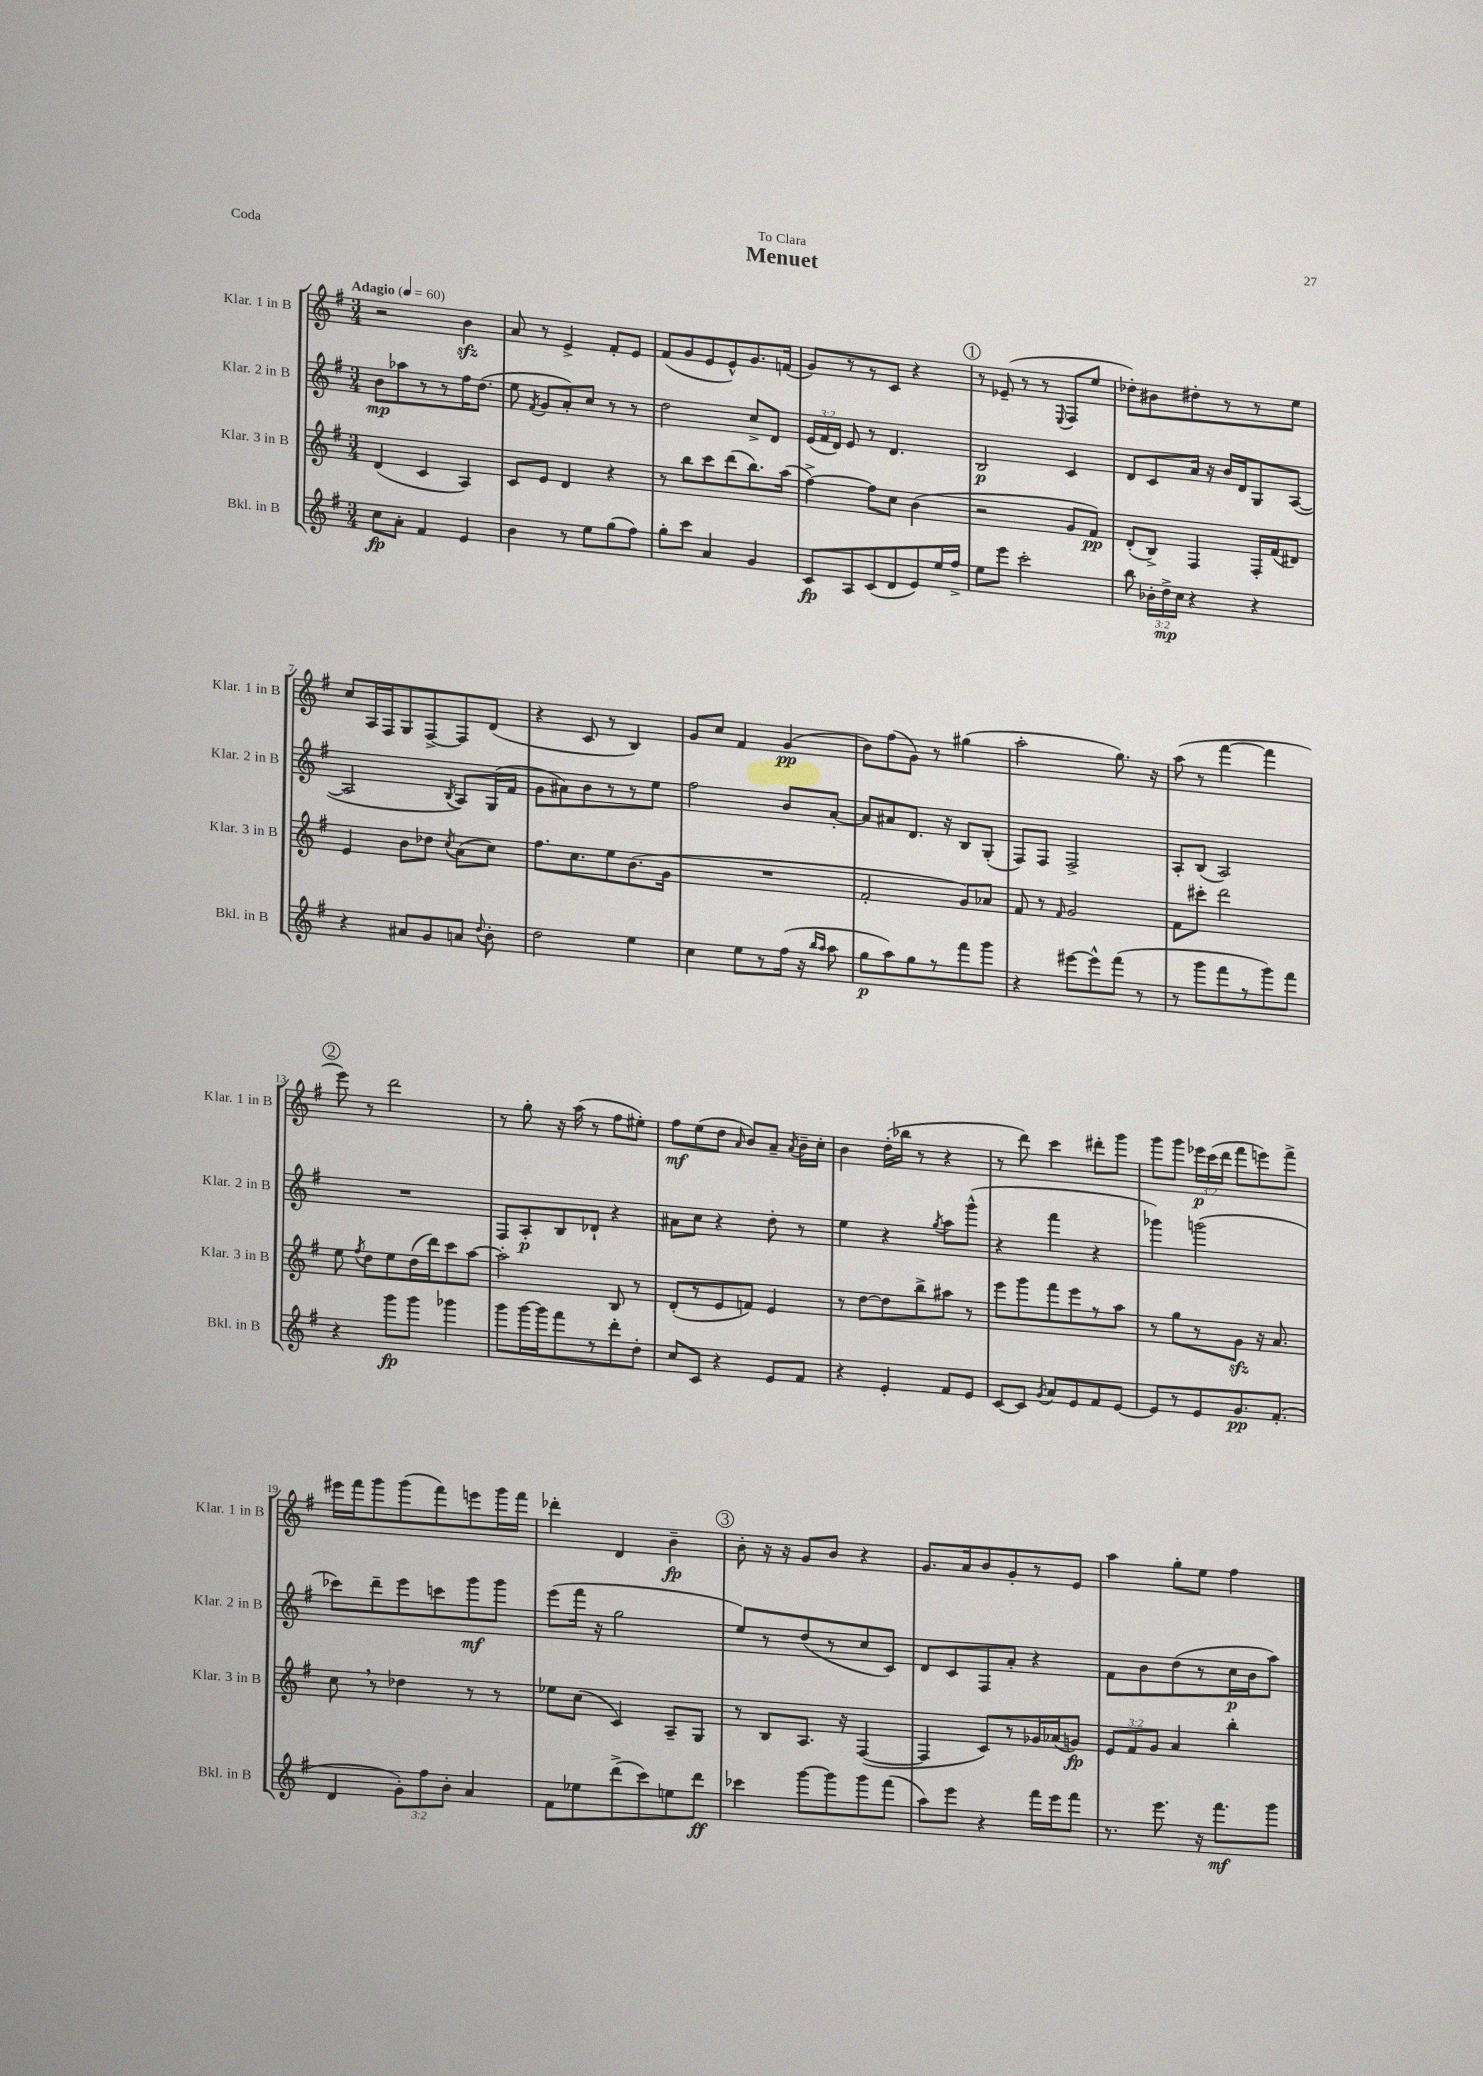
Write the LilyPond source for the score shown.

\header { title = "Menuet" dedication = "To Clara" piece = "Coda" }
<<
\new StaffGroup <<
\new Staff = "s0" \with { instrumentName = "Klar. 1 in B" shortInstrumentName = "Klar. 1 in B" } {
    \clef treble \key g \major \numericTimeSignature \time 3/4 \override Staff.TupletNumber.text = #tuplet-number::calc-fraction-text \tempo "Adagio" 4 = 60
    \autoBeamOff r2 b'4\sfz |
    a'8 r8 e'4-> fis'8[-. e'8] |
    fis'8[( g'8 e'8 e'8-^) g'8. f'16]( |
    g'8[) r8 r8 c'8] r4 |
    \mark \markup { \circle "1" } r8 ees'8--( r8 r8 \appoggiatura { e8 } fis8[ e''8] |
    des''8[-.) bis'8 dis''8-. r8 r8 e''8] |
    c''8[ a16 fis16 g8 fis8~-> fis8 d'8]( |
    r4 c'8 r8 b4) |
    g'8[ c''8] fis'4 g'4\pp( |
    b'8[) fis''8( g'8]) r8 gis''4( |
    a''2-. g''8.) r16 |
    a''8( r8 fis'''4~ fis'''4 |
    \mark \markup { \circle "2" } e'''8) r8 d'''2 |
    r8 g''8-. r16 a''16( r8 fis''8[ eis''8]-.) |
    fis''8[\mf e''8( d''8] \grace { a'16 } b'8[) a'8]-- \acciaccatura { a'8 } b'16[-- c''16]-. |
    b'4 d''16[-.( bes''16] r8 r4 |
    r8 d'''8) c'''4 dis'''8[-. g'''8] |
    g'''8[ g'''8] \tuplet 3/2 { ees'''16[\p c'''16( d'''16] } fis'''8[ e'''8) fis'''8]-> |
    eis'''16[ fis'''16 g'''8 g'''8( fis'''8) e'''8 g'''16 fis'''16] |
    des'''4-. d'4 b'4--\fp |
    \mark \markup { \circle "3" } b'8-. r16 r16 g'8[ b'8] r4 |
    g'8.[ a'16 b'8 g'8-. r8 e'8] |
    a''4 g''8[-. e''8] fis''4 \bar "|." |
}
\new Staff = "s1" \with { instrumentName = "Klar. 2 in B" shortInstrumentName = "Klar. 2 in B" } {
    \clef treble \key g \major \numericTimeSignature \time 3/4 \override Staff.TupletNumber.text = #tuplet-number::calc-fraction-text
    \autoBeamOff b'8[\mp aes''8 r8 r8 fis''16 d''8.]( |
    e''8 \acciaccatura { fis'8 } g'8[ a'8-.) c''8] r8 r8 |
    d''2 c''8[-> d'8] |
    \tuplet 3/2 { e'16[( fis'16 d'16]) } e'8 r8 d'4. |
    \mark \markup { \circle "1" } b2\p c'4 |
    d'8[ c'8 a'16] r16 b'16[ d'16 g8 a8]~( |
    a2 \acciaccatura { b8 } a8[) g16( fis'16] |
    g'8[ ais'8) b'8 r8 r8 e''8] |
    fis''2 b'8[ a'8]~-. |
    a'8[ ais'8 d'8.] r16 b8[ g8]-.( |
    fis8[) fis8] fis2-> |
    a8[-. b8]( a2) |
    \mark \markup { \circle "2" } R2. |
    fis8[ a8-.\p b8 des'8]-! r4 |
    ais'8[ c''8] r4 d''8-. r8 |
    e''4 r4 \acciaccatura { g''8 } a''8[ g'''8]-^( |
    r4 fis'''4 r4 |
    ges'''4) g'''2( |
    ces'''8[) d'''8-- e'''8 c'''8 g'''8\mf g'''8] |
    e'''8[( fis'''16] r16 g''2 |
    \mark \markup { \circle "3" } e''8[) r8 d''8( r8 c''8 c'8]) |
    d'8[ c'8 fis8 a'8]-. r4 |
    fis'8[ b'8 d''8( r8 c''16\p b'16 a''8]) \bar "|." |
}
\new Staff = "s2" \with { instrumentName = "Klar. 3 in B" shortInstrumentName = "Klar. 3 in B" } {
    \clef treble \key g \major \numericTimeSignature \time 3/4 \override Staff.TupletNumber.text = #tuplet-number::calc-fraction-text
    \autoBeamOff d'4( c'4 a4) |
    c'8[ e'8] d'4 r4 |
    r8 b''8[ c'''8 d'''8( b''8.) a''16]( |
    fis''4~->) fis''8[ c''8] b'4( |
    \mark \markup { \circle "1" } r2 g'8[ fis'8]\pp) |
    d'8[-.( b8]->) fis4 fis16[-. fis'16( dis'8]) |
    e'4 b'8[ des''8] \acciaccatura { c''8 } a'8[( c''8]) |
    fis''8.[ c''8. e''8 b'8.( g'16] |
    R2. |
    fis'2-. g'8[) aes'8] |
    fis'8 r8 \grace { fis'16 } g'2 |
    fis'8[ cis'''8]-. d'''2 |
    \mark \markup { \circle "2" } e''8 \acciaccatura { fis''8 } d''8[ e''8 d''16( d'''16) c'''8 a''8]~ |
    a''2-. b8 r8 |
    d'8[-.( r8 e'8 f'8]) e'4 |
    r8 d''8[~ d''8 b''8-> ais''8] r8 |
    e'''8[ g'''8 fis'''8 e'''8 r8 a''8] |
    r8 g''8[ r8 g'8]\sfz r16 a'8. |
    c''8 \breathe r8 des''4 r8 r8 |
    ees''8[ c''8]( c'4) a8[-- g8] |
    \mark \markup { \circle "3" } r8 b8[ a8.] r16 fis4~( |
    fis4 c'8[) r8 ges'16 aes'16( g'8]\fp) |
    \tuplet 3/2 { e'8[ fis'8 g'8] } a'4 b''4-. \bar "|." |
}
\new Staff = "s3" \with { instrumentName = "Bkl. in B" shortInstrumentName = "Bkl. in B" } {
    \clef treble \key g \major \numericTimeSignature \time 3/4 \override Staff.TupletNumber.text = #tuplet-number::calc-fraction-text
    \autoBeamOff c''8[\fp a'8]-. fis'4 e'4 |
    b'4 r8 e''8[ g''8( fis''8]) |
    g''8[-. c'''8] a'4 g'4 |
    c'8[\fp a8 c'8( d'8 e'8) e''16 fis''16]-> |
    \mark \markup { \circle "1" } e''8[ e'''8] c'''2-. |
    b''8 \tuplet 3/2 { bes'16[-. d''16->\mp c''16] } r4 r4 |
    r4 ais'8[ g'8 a'8] \appoggiatura { d''8 } b'8-. |
    d''2 e''4 |
    c''4 e''8[ r8 fis''16]( r16 \grace { b''16[ a''16] } a''8 |
    g''8[\p a''8) g''8 r8 fis'''8 g'''8] |
    r4 eis'''8[~ eis'''8-^ fis'''8]( r8 |
    r8 g'''8[ fis'''8 r8 g'''8) fis'''8] |
    \mark \markup { \circle "2" } r4 g'''8[\fp g'''8] ges'''4 |
    g'''8[ g'''16~ g'''16 fis'''8 r8 d'''8-. d''8]-. |
    c''8[ c'8] r4 e'8[ fis'8] |
    r4 e'4-. fis'8[ e'8] |
    c'8[~ c'8] \acciaccatura { g'8 } a'8[ e'8 fis'8 e'8]~ |
    e'8[ r8 e'8 g'8.\pp fis'8.]-.( |
    d'4 \tuplet 3/2 { g'8[-.) fis''8 b'8]-. } a'4 |
    fis'8[ ees''8 d'''8->( c'''8) e''8 d'''8]\ff |
    \mark \markup { \circle "3" } ces'''4 g'''8[~ g'''8 g'''8 fis'''8]( |
    a''8[) e'''8] r4 fis'''16[ e'''16 fis'''8] |
    r8. e'''8. r16 fis'''8.[\mf g'''8] \bar "|." |
}
>>
>>
